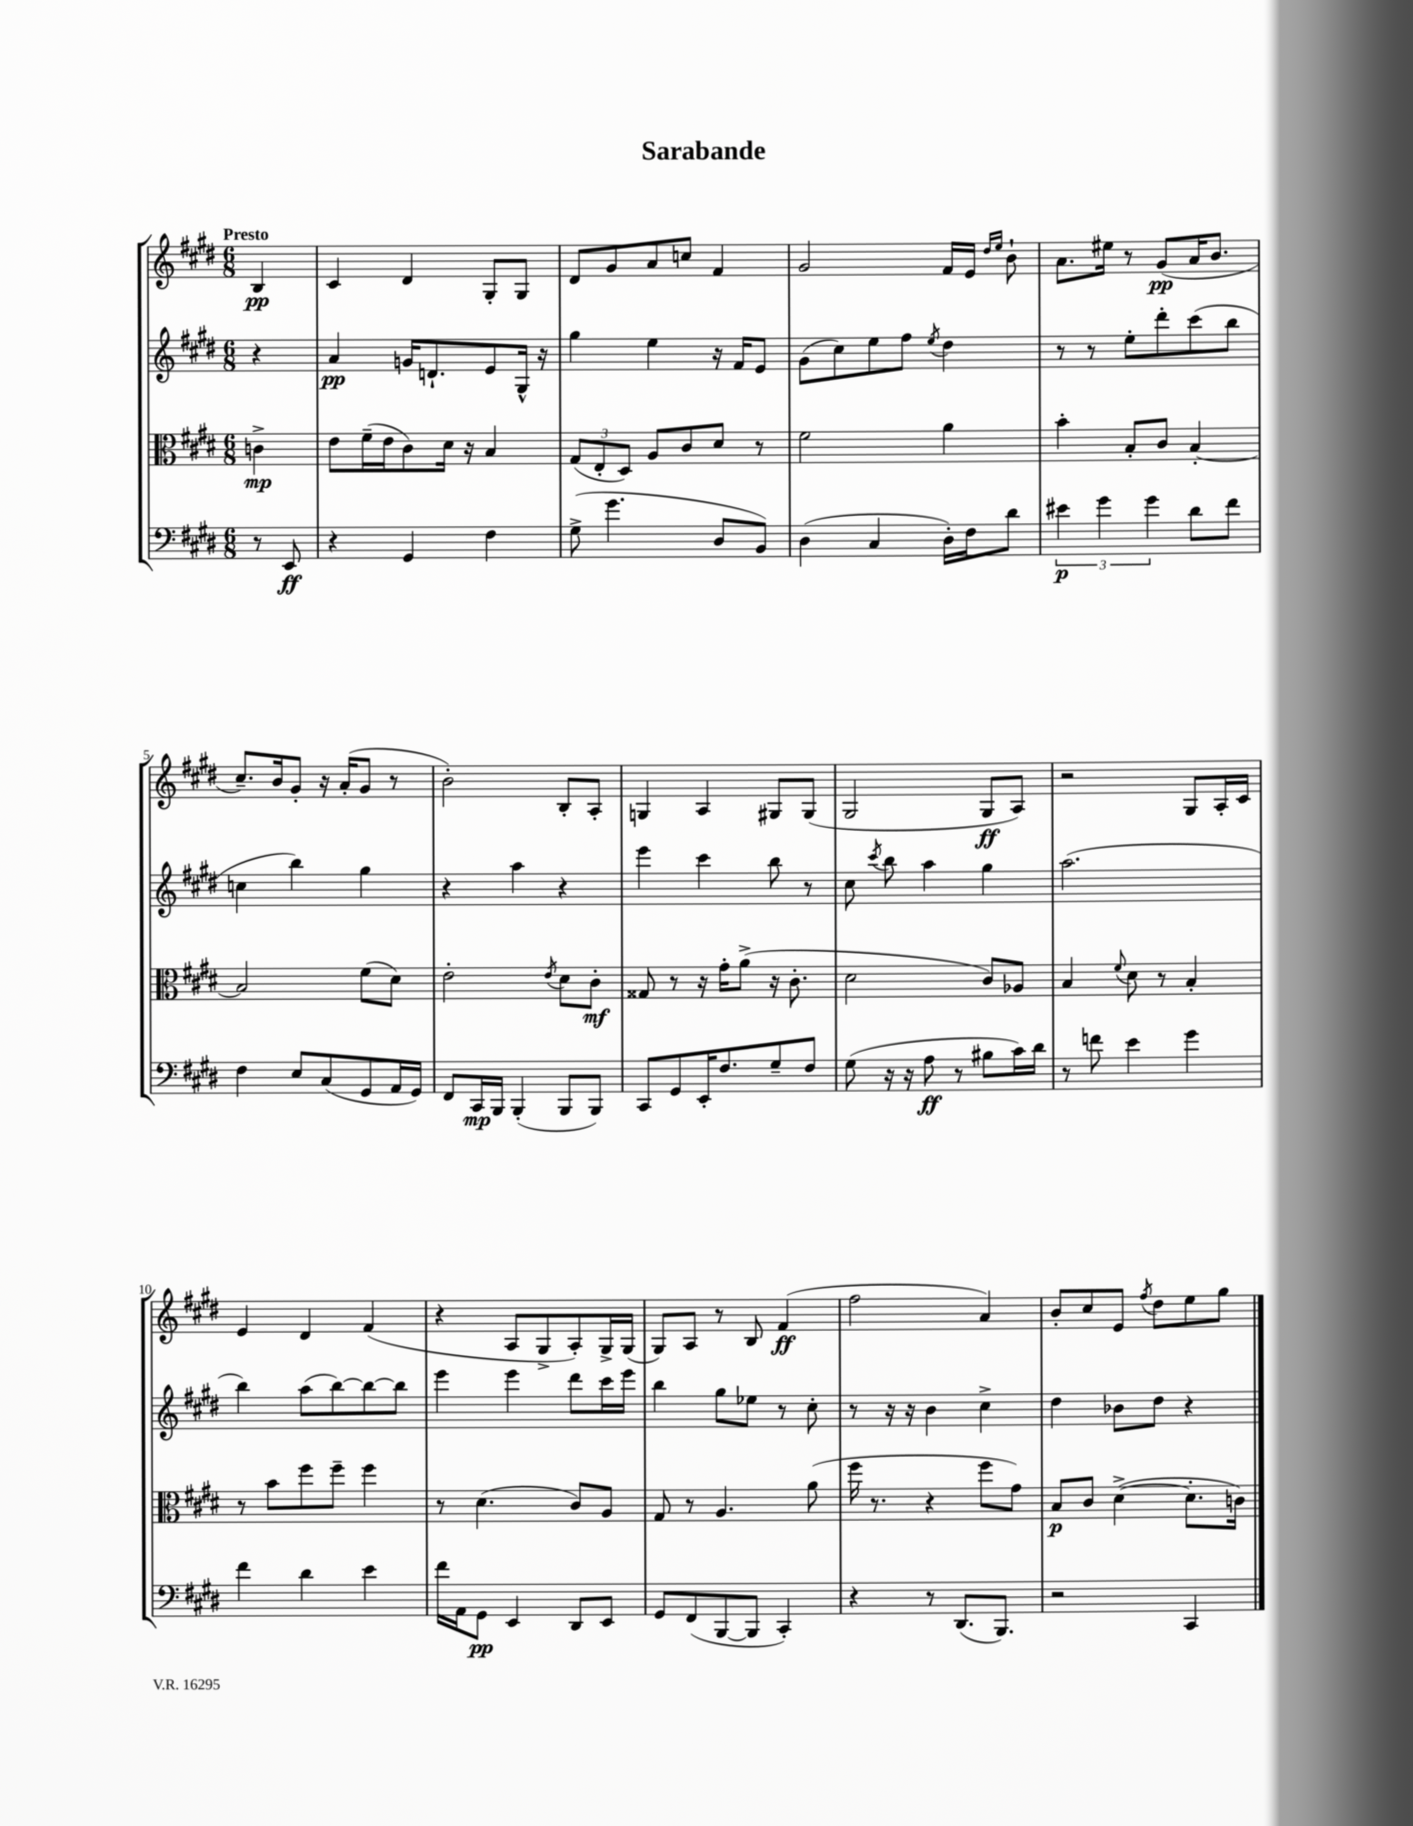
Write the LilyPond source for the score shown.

\header { title = "Sarabande" }
<<
\new StaffGroup <<
\new Staff = "s0" {
    \clef treble \key e \major \numericTimeSignature \time 6/8 \partial 4 \tempo "Presto"
    \autoBeamOff b4\pp |
    cis'4 dis'4 gis8[-. gis8] |
    dis'8[ gis'8 a'8 c''8] fis'4 |
    gis'2 fis'16[ e'16] \grace { dis''16[ e''16] } b'8-! |
    a'8.[ eis''16] r8 gis'8[\pp( a'16 b'8.] |
    cis''8.[--) b'16 gis'8]-. r16 a'16[-.( gis'8] r8 |
    b'2-.) b8[-. a8]-. |
    g4 a4 gis8[ gis8]( |
    gis2 gis8[\ff a8]) |
    r2 gis8[ a16-. cis'16] |
    e'4 dis'4 fis'4( |
    r4 a8[ gis8-> a8-.) gis16-> gis16]( |
    gis8[) a8] r8 b8 fis'4\ff( |
    fis''2 a'4) |
    b'8[-. cis''8 e'8] \acciaccatura { fis''8 } dis''8[ e''8 gis''8] \bar "|." |
}
\new Staff = "s1" {
    \clef treble \key e \major \numericTimeSignature \time 6/8 \partial 4
    \autoBeamOff r4 |
    a'4\pp g'16[ d'8.-! e'8 gis16]-^ r16 |
    gis''4 e''4 r16 fis'16[ e'8] |
    gis'8[( cis''8) e''8 fis''8] \acciaccatura { e''8 } dis''4 |
    r8 r8 e''8[-. dis'''8-. cis'''8( b''8] |
    c''4 b''4) gis''4 |
    r4 a''4 r4 |
    e'''4 cis'''4 b''8 r8 |
    cis''8 \acciaccatura { cis'''8 } b''8 a''4 gis''4 |
    a''2.( |
    b''4) a''8[( b''8~) b''8~ b''8] |
    e'''4 e'''4 dis'''8[ cis'''16 e'''16] |
    b''4 gis''8[ ees''8] r8 cis''8-. |
    r8 r16 r16 b'4 cis''4-> |
    dis''4 bes'8[ dis''8] r4 \bar "|." |
}
\new Staff = "s2" {
    \clef alto \key e \major \numericTimeSignature \time 6/8 \partial 4
    \autoBeamOff c'4->\mp |
    e'8[ fis'16--( e'16 cis'8) dis'16] r16 b4 |
    \tuplet 3/2 { gis8[( e8-. dis8]) } a8[ cis'8 dis'8] r8 |
    fis'2 a'4 |
    b'4-. b8[-. cis'8] b4~-. |
    b2 fis'8[( dis'8]) |
    e'2-. \acciaccatura { e'8 } dis'8[ cis'8]-.\mf |
    gisis8 r8 r16 gis'16[-. a'8]->( r16 cis'8.-. |
    dis'2 cis'8[) aes8] |
    b4 \appoggiatura { fis'8 } dis'8 r8 b4-. |
    r8 b'8[ fis''8 fis''8]-- fis''4 |
    r8 dis'4.( cis'8[) a8] |
    gis8 r8 a4. a'8( |
    fis''16 r8. r4 fis''8[ gis'8]) |
    b8[\p cis'8] dis'4~->( dis'8.[-. c'16]) \bar "|." |
}
\new Staff = "s3" {
    \clef bass \key e \major \numericTimeSignature \time 6/8 \partial 4
    \autoBeamOff r8 e,8\ff |
    r4 gis,4 fis4 |
    gis8->( gis'4. dis8[ b,8]) |
    dis4( cis4 dis16[-.) fis16 dis'8] |
    \tuplet 3/2 { eis'4\p gis'4 gis'4 } dis'8[ fis'8] |
    fis4 e8[ cis8( gis,8 a,16 gis,16]) |
    fis,8[ cis,16\mp b,,16] b,,4-.( b,,8[ b,,8]) |
    cis,8[ gis,8 e,16-. fis8. gis8-- fis8] |
    gis8( r16 r16 a8\ff r8 bis8[ cis'16) dis'16] |
    r8 f'8 e'4 gis'4 |
    fis'4 dis'4 e'4 |
    fis'16[ a,16 gis,8]\pp e,4 dis,8[ e,8] |
    gis,8[ fis,8( b,,8~ b,,8] cis,4-.) |
    r4 r8 dis,8.[( b,,8.]) |
    r2 cis,4 \bar "|." |
}
>>
>>
